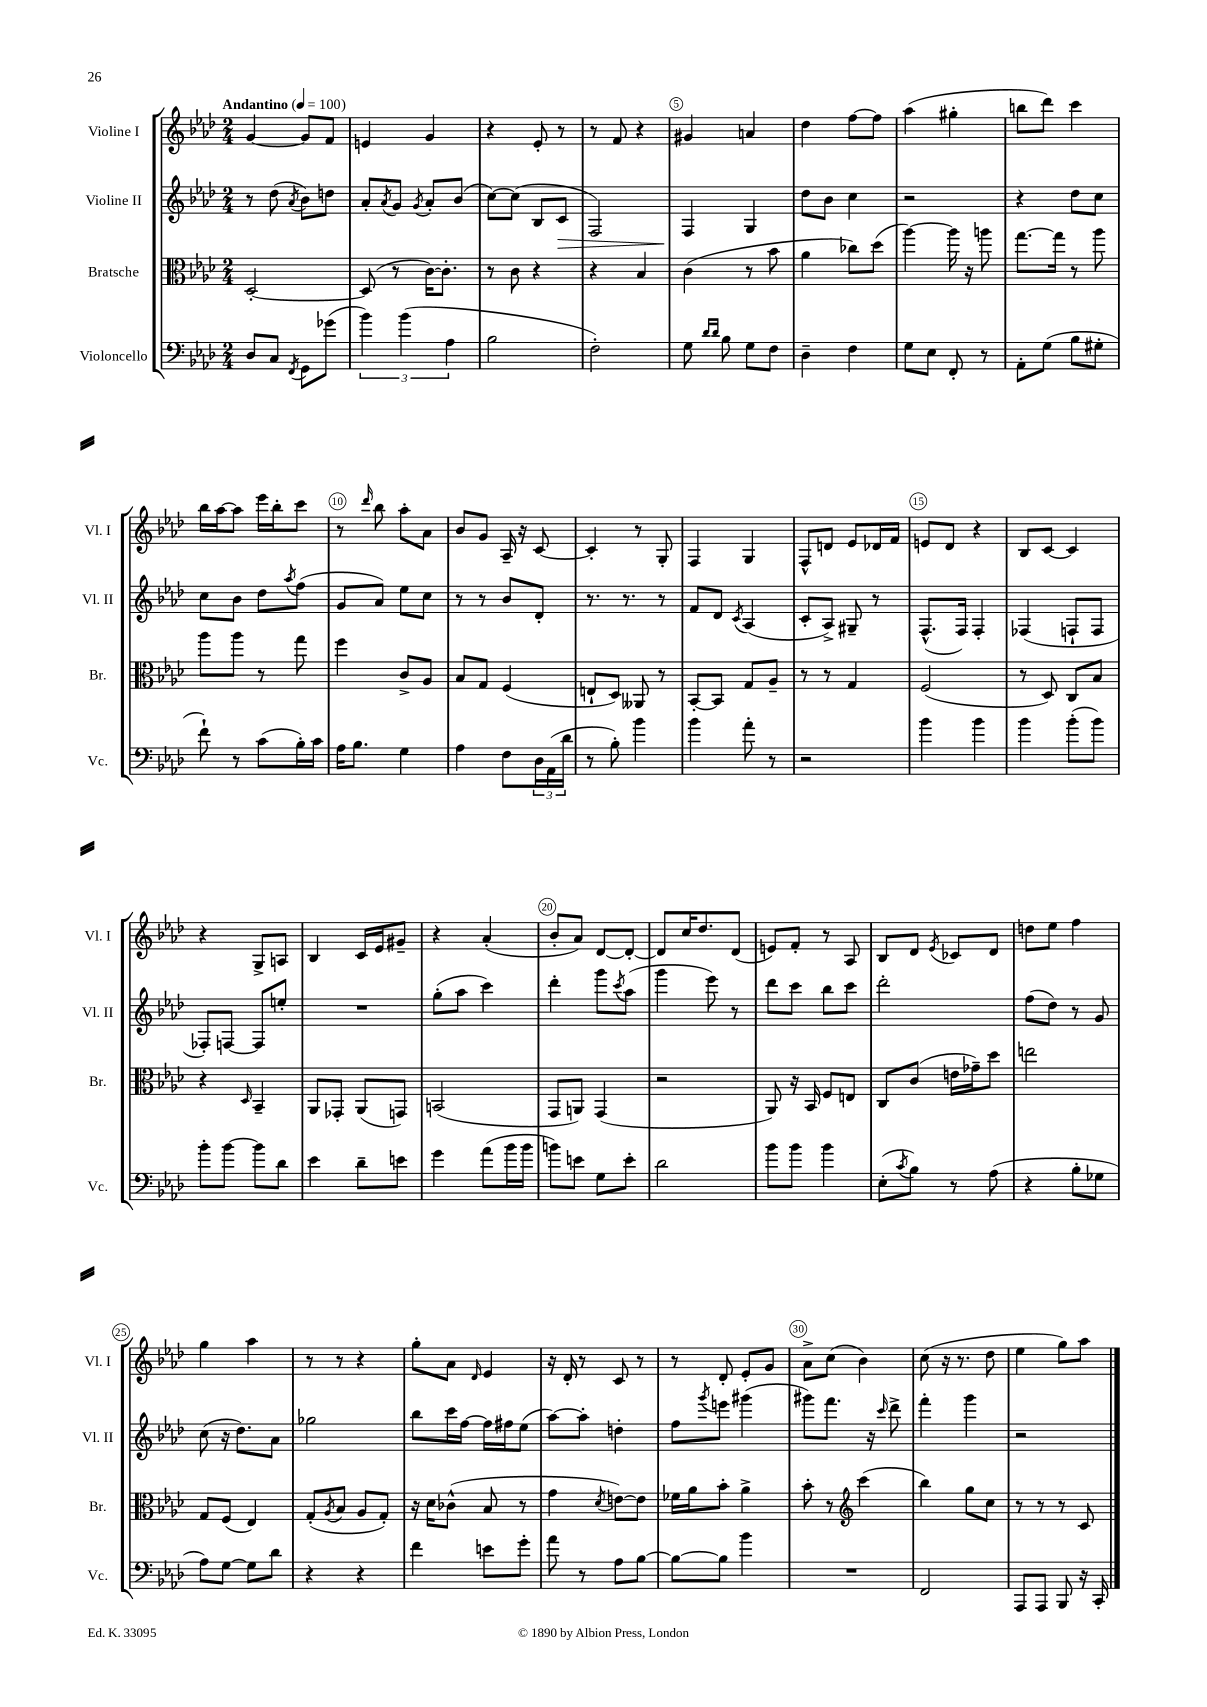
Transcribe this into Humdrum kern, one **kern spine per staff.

**kern	**kern	**kern	**kern
*staff4	*staff3	*staff2	*staff1
*clefF4	*clefC3	*clefG2	*clefG2
*k[b-e-a-d-]	*k[b-e-a-d-]	*k[b-e-a-d-]	*k[b-e-a-d-]
*M2/4	*M2/4	*M2/4	*M2/4
*MM100	*MM100	*MM100	*MM100
8D-	[2D-'	8r	[4g
8C	.	(8dd-	.
8qFF	.	8qa-	.
8GG	.	8b-)	8g]
(8g-	.	8dd	8f
=	=	=	=
6b-)	(8D-]	8a-'	4e
.	.	8qa-	.
.	8r	8g	.
(6b-	.	.	.
.	.	8qg	.
.	[16c)	8a-'	4g
.	8.c']	.	.
6A-	.	.	.
.	.	(8b-	.
=	=	=	=
2B-	8r	[8cc)	4r
.	8c	(8cc]	.
.	4r	8B-	8e-'
.	.	8c	8r
=	=	=	=
2F')	4r	2F)	8r
.	.	.	8f
.	4B-	.	4r
=	=	=	=
8G	(4c	4F	4g#
16qqd-	.	.	.
16qqd-	.	.	.
8B-	.	.	.
8G	8r	4G	4a
8F	8b-	.	.
=	=	=	=
4D-~	4a-	8dd-	4dd-
.	.	8b-	.
4F	8cc-)	4cc	[8ff
.	(8dd-	.	8ff]
=	=	=	=
8G	[4aa-)	2r	(4aa-
8E-	.	.	.
8FF'	16aa-]	.	4gg#'
.	16r	.	.
8r	8aa	.	.
=	=	=	=
8AA-'	[8.gg	4r	8bb
(8G	.	.	8ddd-)
.	16gg]	.	.
8B-	8r	8dd-	4ccc
8G#'	8aa-	8cc	.
=	=	=	=
8f`)	8aa-	8cc	16bb-
.	.	.	[16aa-
8r	8aa-	8b-	8aa-]
(8c	8r	8dd-	16eee-
.	.	.	16bb-'
.	.	8qaa-	.
16B-')	8gg	(8ff	8ccc
16c	.	.	.
=	=	=	=
16A-	4ff	8g	8r
8.B-	.	.	.
.	.	.	16qqddd-
.	.	8a-)	8bb-
4G	8c^	8ee-	8aa-'
.	8A-	8cc	8a-
=	=	=	=
4A-	8B-	8r	8b-
.	8G	8r	8g
8F	(4F	8b-	16A-~
.	.	.	16r
24D-	.	8d-'	[8c
(24AA-	.	.	.
24d-	.	.	.
=	=	=	=
8r	8E`	8.r	4c']
8B-')	8D-)	.	.
.	.	8.r	.
4b-	8AA--	.	8r
.	8r	8r	8G'
=	=	=	=
4b-	[8BB-'	8f	4F
.	8BB-]	8d-	.
.	.	8qc	.
8a-'	8G	(4A-	4G
8r	8A-~	.	.
=	=	=	=
2r	8r	8c'	8F^^
.	8r	8A-^)	8d
.	4G	8G#~	8e-
.	.	8r	16d-
.	.	.	16f
=	=	=	=
4b-	(2F	(8.F^^	8e
.	.	.	8d-
.	.	16F)	.
4b-	.	4F'	4r
=	=	=	=
4b-	8r	(4F-	8B-
.	8D-)	.	[8c
(8b-'	8C	8F`	4c]
8b-)	8B-	8F	.
=	=	=	=
8b-'	4r	8F-')	4r
[8b-	.	[8F	.
.	16qqD-	.	.
8b-]	4BB-~	8F]	8G^
8d-	.	8ee'	8A
=	=	=	=
4e-	8AA-	2r	4B-
.	8GG-'	.	.
8d-~	(8AA-	.	16c
.	.	.	16e-
8e	8GG)	.	8g#~
=	=	=	=
4g	(2BB	(8gg'	4r
.	.	8aa-	.
(8a-	.	4ccc)	(4a-'
16b-	.	.	.
16b-	.	.	.
=	=	=	=
8b)	8GG	4ddd-'	8b-'
8e	8AA)	.	8a-)
8G	(4GG	8ggg	[8d-
.	.	8qccc	.
8e'	.	(8aa-	8d-'_
=	=	=	=
2d-	2r	4ggg	8d-]
.	.	.	16cc
.	.	.	8.dd-
.	.	8eee-)	.
.	.	8r	(8d-
=	=	=	=
8b-	8AA-)	8ddd-	8e)
8b-	16r	8ccc	8f'
.	16BB-	.	.
4b-	8F	8bb-	8r
.	8E	8ccc	8A-
=	=	=	=
(8E-'	8C	2ddd-'	8B-
8qc	.	.	.
8B-)	(8c	.	8d-
.	.	.	8qe-
8r	16e	.	8c-
.	16g-~)	.	.
(8A-	8dd-	.	8d-
=	=	=	=
4r	2ee	(8ff	8dd
.	.	8dd-)	8ee-
8B-'	.	8r	4ff
8G-	.	8g	.
=	=	=	=
8A-)	8G	(8cc	4gg
[8G	(8F	16r	.
.	.	8.dd-)	.
8G]	4E-)	.	4aa-
8d-	.	8a-	.
=	=	=	=
4r	(8G'	2gg-	8r
.	8qA-	.	.
.	8B-	.	8r
4r	8A-	.	4r
.	8G')	.	.
=	=	=	=
4f	16r	8bb-	8gg'
.	16d-	.	.
.	(8c-^^	16ccc	8a-
.	.	[16ff	.
.	.	.	16qqd-
8e	8B-	16ff]	4e-
.	.	16ff#	.
8g'	8r	(8ee-	.
=	=	=	=
8a-	4g	[8aa-)	16r
.	.	.	16d-'
8r	.	8aa-']	8r
.	8qd-	.	.
8A-	[8e)	4dd'	8c
[8B-	8e]	.	8r
=	=	=	=
8B-_	16f-	8ff	8r
.	16a-	.	.
.	.	8qggg	.
8B-]	8b-'	8eee	8d-'
4b-	4a-^	(4ggg#	8e-'
.	.	.	8g
=	=	=	=
2r	8b-'	8ggg#)	8a-^
.	8r	8.fff	(8cc
*	*clefG2	*	*
.	(4ccc	.	4b-)
.	.	16r	.
.	.	16qqccc	.
.	.	8ddd-^	.
=	=	=	=
2FF	4bb-)	4fff'	(8cc
.	.	.	16r
.	.	.	8.r
.	8gg	4ggg	.
.	8cc	.	8dd-
=	=	=	=
8AAA-	8r	2r	4ee-
8AAA-	8r	.	.
8BBB-	8r	.	8gg)
16r	8c	.	8aa-
16CC'	.	.	.
==	==	==	==
*-	*-	*-	*-
